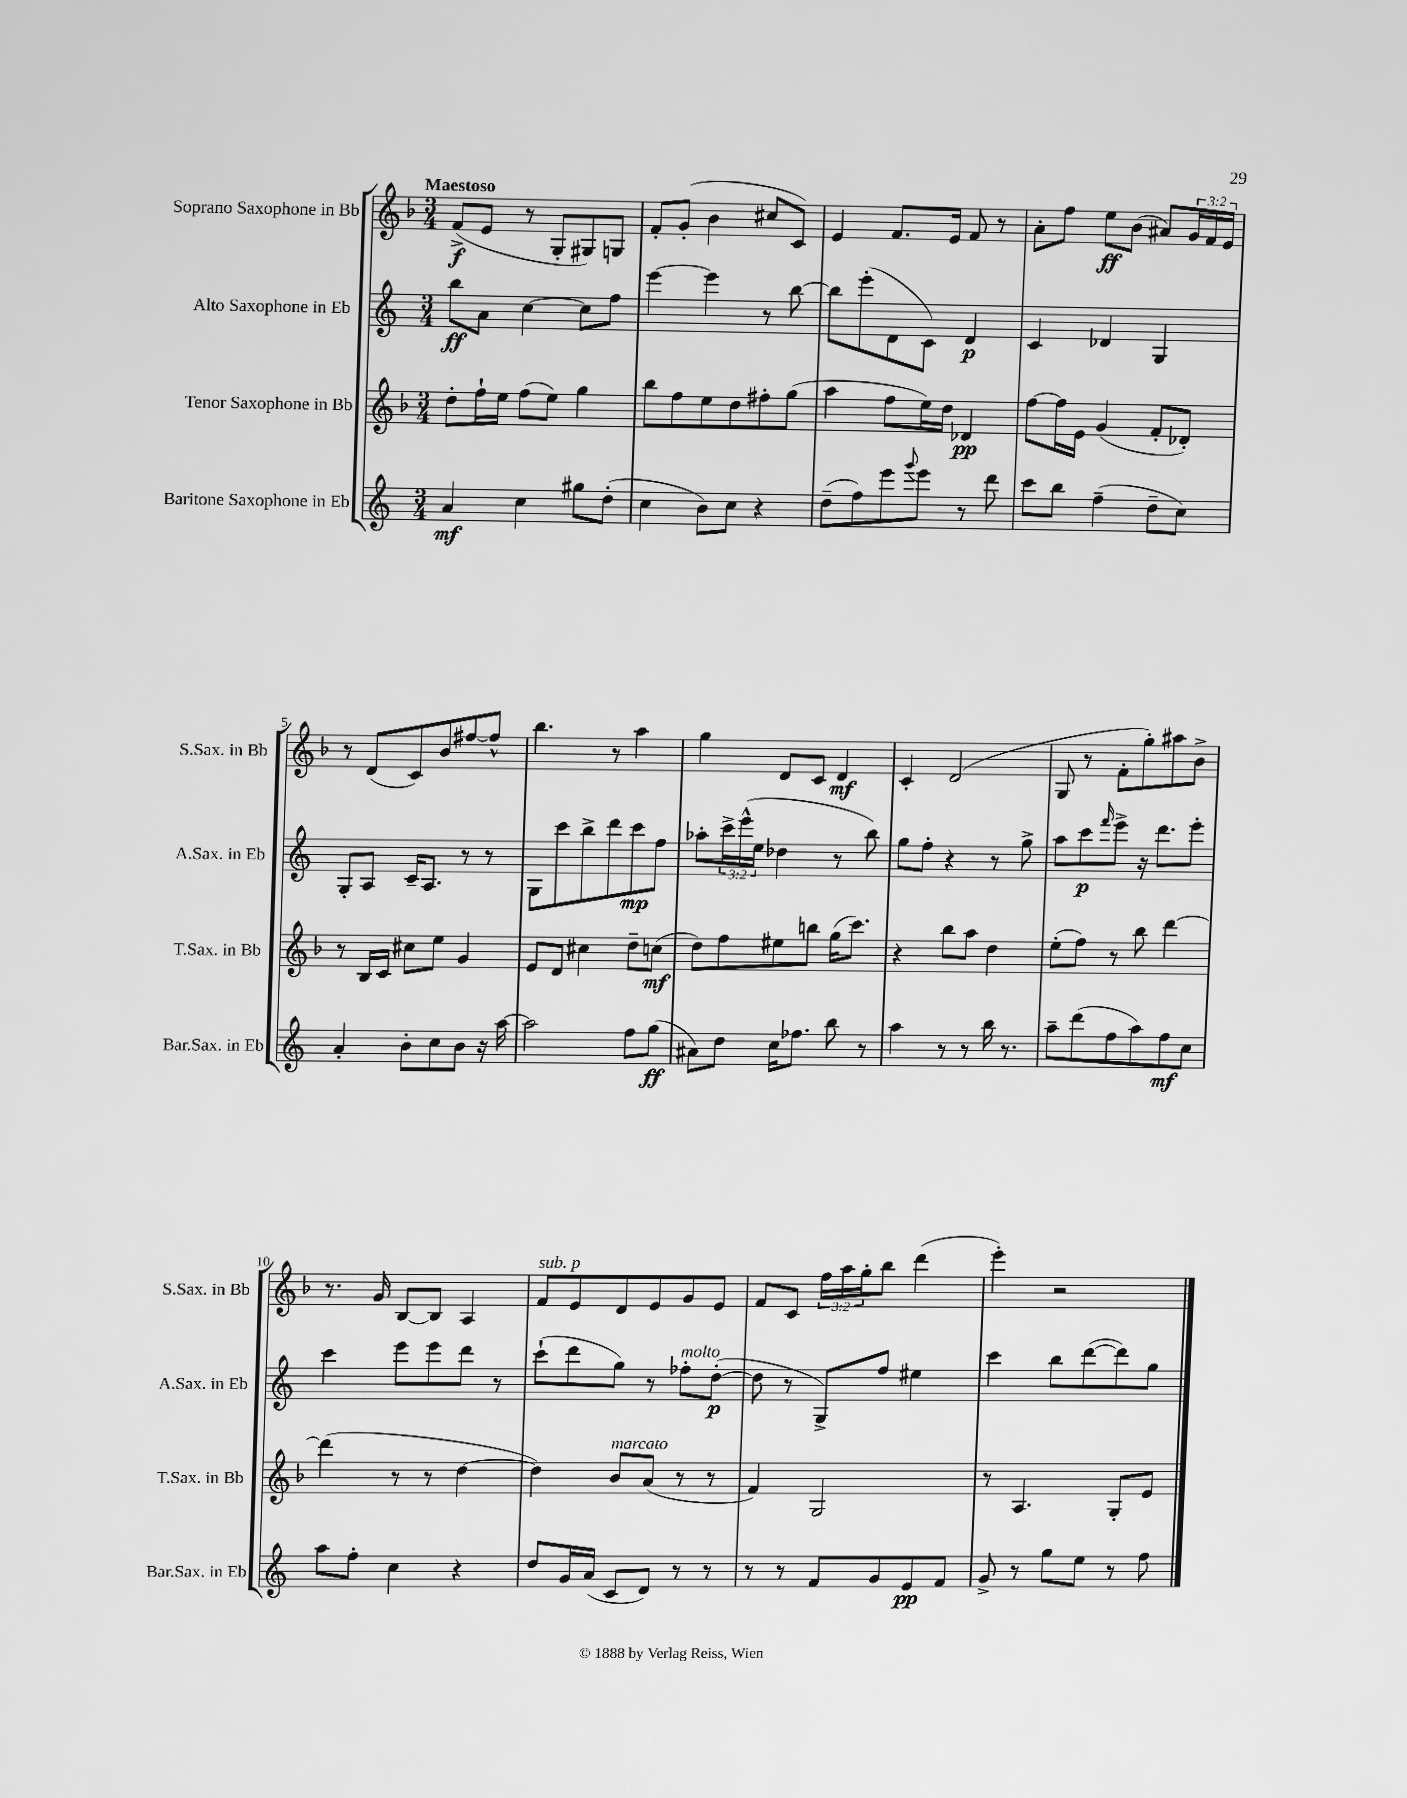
<<
\new StaffGroup <<
\new Staff = "s0" \with { instrumentName = "Soprano Saxophone in Bb" shortInstrumentName = "S.Sax. in Bb" } {
    \clef treble \key f \major \numericTimeSignature \time 3/4 \override Staff.TupletNumber.text = #tuplet-number::calc-fraction-text \tempo "Maestoso"
    f'8->\f( e'8 r8 g8-. gis8) g8 |
    f'8-. g'8-.( bes'4 cis''8 c'8) |
    e'4 f'8. e'16 f'8 r8 |
    a'8-. f''8 e''8\ff bes'8( ais'8) \tuplet 3/2 { g'16 f'16 e'16 } |
    r8 d'8( c'8) bes'8 fis''8~ fis''8-^ |
    bes''4. r8 a''4 |
    g''4 d'8 c'8 d'4\mf |
    c'4-. d'2( |
    g8 r8 f'8-. g''8-.) ais''8 bes'8-> |
    r8. g'16 bes8~ bes8 a4 |
    f'8^\markup { \italic "sub. p" } e'8 d'8 e'8 g'8 e'8 |
    f'8 c'8 \tuplet 3/2 { f''16 a''16 g''16-. } bes''8 d'''4( |
    e'''4-.) r2 \bar "|." |
}
\new Staff = "s1" \with { instrumentName = "Alto Saxophone in Eb" shortInstrumentName = "A.Sax. in Eb" } {
    \clef treble \key c \major \numericTimeSignature \time 3/4 \override Staff.TupletNumber.text = #tuplet-number::calc-fraction-text
    b''8\ff a'8 c''4~ c''8 f''8 |
    e'''4~ e'''4 r8 b''8~ |
    b''8 e'''8-.( d'8 c'8) d'4\p |
    c'4 des'4 g4 |
    g8-. a8 c'16-- a8. r8 r8 |
    g8 c'''8 b''8-> d'''8 c'''8\mp f''8 |
    aes''8-. \tuplet 3/2 { c'''16-> e'''16-^( e''16 } des''4 r8 b''8) |
    g''8 f''8-. r4 r8 g''8-> |
    a''8 c'''8\p \grace { f'''16 } e'''8-> r16 d'''8. e'''8-. |
    c'''4 e'''8 e'''8 d'''8 r8 |
    c'''8-!( d'''8 g''8) r8 fes''8-.^\markup { \italic "molto" } d''8~-.\p( |
    d''8 r8 g8->) f''8 eis''4 |
    c'''4 b''8 d'''8~( d'''8) g''8 \bar "|." |
}
\new Staff = "s2" \with { instrumentName = "Tenor Saxophone in Bb" shortInstrumentName = "T.Sax. in Bb" } {
    \clef treble \key f \major \numericTimeSignature \time 3/4
    d''8-. f''16-! e''16 f''8( e''8) g''4 |
    bes''8 f''8 e''8 d''8 fis''8-. g''8( |
    a''4 f''8 e''16) d''16 des'4\pp |
    f''8~ f''16 e'16 g'4( f'8-. des'8-.) |
    r8 bes16 c'16 cis''8 e''8 g'4 |
    e'8 d'8 cis''4 d''8-- c''8\mf( |
    d''8) f''8 eis''8 b''8 g''16( c'''8.) |
    r4 bes''8 a''8 d''4 |
    e''8-.( f''8) r8 bes''8 d'''4~ |
    d'''4( r8 r8 d''4~ |
    d''4) bes'8^\markup { \italic "marcato" } a'8( r8 r8 |
    f'4) g2 |
    r8 a4. g8-. e'8 \bar "|." |
}
\new Staff = "s3" \with { instrumentName = "Baritone Saxophone in Eb" shortInstrumentName = "Bar.Sax. in Eb" } {
    \clef treble \key c \major \numericTimeSignature \time 3/4
    a'4\mf c''4 gis''8 d''8-.( |
    c''4 b'8) c''8 r4 |
    d''8--( f''8) e'''8 \appoggiatura { g'''8 } e'''8 r8 d'''8 |
    c'''8 b''8 f''4--( d''8-- c''8) |
    a'4-. b'8-. c''8 b'8 r16 a''16~ |
    a''2 f''8 g''8\ff( |
    ais'8) d''8 c''16 fes''8. b''8 r8 |
    a''4 r8 r8 b''16 r8. |
    a''8-- d'''8( f''8 a''8) f''8\mf c''8 |
    a''8 f''8-. c''4 r4 |
    d''8 g'16 a'16( c'8 d'8) r8 r8 |
    r8 r8 f'8 g'8 e'8\pp f'8 |
    g'8-> r8 g''8 e''8 r8 f''8 \bar "|." |
}
>>
>>
